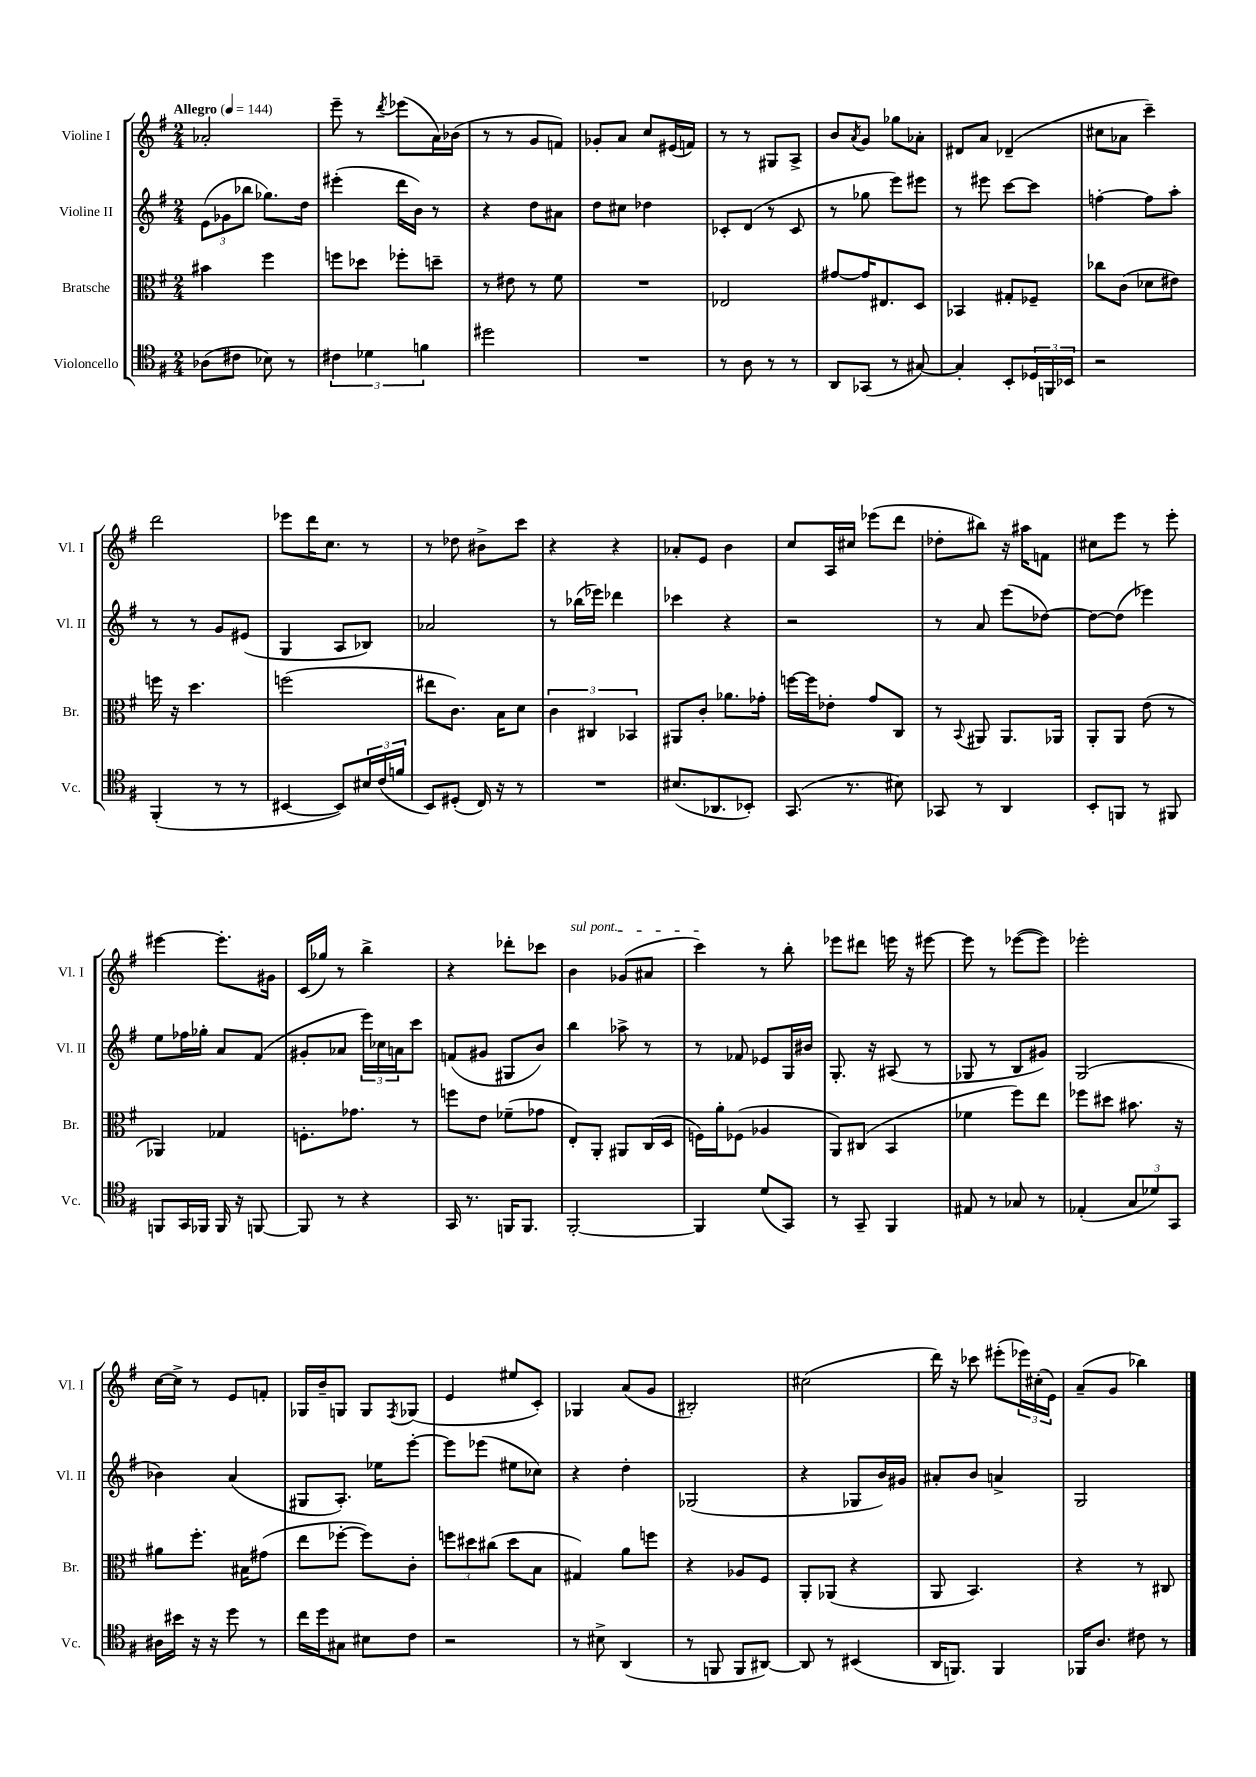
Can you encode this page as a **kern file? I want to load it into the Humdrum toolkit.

**kern	**kern	**kern	**kern
*staff4	*staff3	*staff2	*staff1
*clefC4	*clefC3	*clefG2	*clefG2
*k[f#]	*k[f#]	*k[f#]	*k[f#]
*M2/4	*M2/4	*M2/4	*M2/4
*MM144	*MM144	*MM144	*MM144
(8A-	4b#	(12e	2a-'
.	.	12g-	.
8c#	.	.	.
.	.	12bb-	.
8B-)	4ff#	8.gg-)	.
8r	.	.	.
.	.	16dd	.
=	=	=	=
6c#	8ff	(4eee#'	8eee~
.	8dd-	.	8r
6d-	.	.	.
.	.	.	8qddd
.	8ff-'	16ddd	(8eee-
.	.	16b)	.
6f	.	.	.
.	8dd~	8r	16a)
.	.	.	(16b-
=	=	=	=
2dd#	8r	4r	8r
.	8e#	.	8r
.	8r	8dd	8g
.	8f#	8a#	8f)
=	=	=	=
2r	2r	8dd	8g-'
.	.	8cc#	8a
.	.	4dd-	8cc
.	.	.	(16e#
.	.	.	16f)
=	=	=	=
8r	2E-	8c-'	8r
8A	.	(8d	8r
8r	.	8r	8G#
8r	.	8c-	8A^
=	=	=	=
8AA	[8g#	8r	8b
.	.	.	8qa
(8GG-	16g#]	8gg-	8g
.	8.E#	.	.
8r	.	8eee)	8gg-
[8G#)	8D	8eee#	8a-'
=	=	=	=
4G#']	4BB-	8r	8d#
.	.	8eee#	8a
8BB'	8G#'	[8ccc	(4d-~
24D-	8F-~	8ccc]	.
24FF	.	.	.
24BB-	.	.	.
=	=	=	=
2r	8cc-	[4ff'	8cc#
.	(8c	.	8a-
.	8d-	8ff]	4ccc~)
.	8e#)	8aa'	.
=	=	=	=
(4FF#'	16ff	8r	2ddd
.	16r	.	.
.	4.dd	8r	.
8r	.	8g	.
8r	.	(8e#	.
=	=	=	=
[4BB#	(2ff	4G	8eee-
.	.	.	16ddd
.	.	.	8.cc
8BB#])	.	8A	.
24B#	.	8B-)	8r
(24c	.	.	.
24f	.	.	.
=	=	=	=
8BB)	8ee#	2a-	8r
(8D#'	8.c)	.	8dd-
16C)	.	.	8b#^
16r	16B	.	.
8r	8d	.	8ccc
=	=	=	=
2r	6c	8r	4r
.	.	(16bb-	.
.	6C#	.	.
.	.	16eee-)	.
.	.	4ddd-	4r
.	6BB-	.	.
=	=	=	=
(8.B#	8AA#	4ccc-	8a-'
.	8c'	.	8e
8.AA-	.	.	.
.	8.a-	4r	4b
8BB-')	.	.	.
.	16g-'	.	.
=	=	=	=
(8.GG	[16ff	2r	8cc
.	16ff]	.	.
.	8e-'	.	16A
8.r	.	.	16cc#
.	8g	.	(8eee-
8B#)	8C	.	8ddd
=	=	=	=
8GG-	8r	8r	8dd-'
.	8qqBB	.	.
8r	8AA#	8a	8bb#)
4AA	8.AA#	(8eee	16r
.	.	.	16aa#
.	.	[8dd-)	8f
.	16AA-	.	.
=	=	=	=
8BB'	8AA'	8dd-_	8cc#
8FF	8AA	(8dd-]	8eee
8r	(8e	4eee-)	8r
8FF#	8r	.	8eee'
=	=	=	=
8FF	4AA-)	8ee	[4eee#
16GG	.	16ff-	.
16FF-	.	16gg-'	.
16FF-	4G-	8a	8.eee#']
16r	.	.	.
[8FF	.	(8f#	.
.	.	.	16g#
=	=	=	=
8FF]	8.F'	8g#'	(16c
.	.	.	16gg-)
8r	.	8a-	8r
.	8.g-	.	.
4r	.	24eee)	4bb^
.	.	24cc-	.
.	.	24a	.
.	8r	8ccc	.
=	=	=	=
16GG	8ff	(8f	4r
8.r	.	.	.
.	8e	8g#	.
16FF	(8f-~	8G#	8ddd-'
8.FF	.	.	.
.	8g-	8b)	8ccc-
=	=	=	=
[2FF#'	8E')	4bb	4b
.	8AA'	.	.
.	8AA#	8aa-^	(8g-
.	(16C	8r	8a#
.	16D	.	.
=	=	=	=
4FF#]	16F)	8r	4ccc)
.	16a'	.	.
.	(8F-	8f-	.
(8d	4A-	8e-	8r
8GG)	.	16G	8bb'
.	.	16b#	.
=	=	=	=
8r	8AA)	8.G'	8eee-
8GG~	(8C#	.	8ddd#
.	.	16r	.
4FF#	4BB	(8A#	16eee
.	.	.	16r
.	.	8r	[8eee#
=	=	=	=
8E#	4f-	8G-	8eee#]
8r	.	8r	8r
8G-	8ff#)	8B	([8eee-
8r	8ee	8g#)	8eee-])
=	=	=	=
(4E-'	8ff-	(2G	2eee-'
.	8dd#	.	.
12G	8.b#	.	.
12d-)	.	.	.
12GG	.	.	.
.	16r	.	.
=	=	=	=
16A#	8a#	4b-)	[16cc
16b#	.	.	16cc^]
16r	8.ff#'	.	8r
16r	.	.	.
8dd	.	(4a	8e
.	16B#	.	.
8r	(8g#	.	8f'
=	=	=	=
16cc	8ee	8G#	16G-
16dd	.	.	16b~
8G#	[8ff-'	8.A')	8G
8B#	8ff-])	.	8G
.	.	16ee-	.
.	.	.	8qF#
8c	8c'	[8eee'	(8G-
=	=	=	=
2r	12ff	8eee]	4e
.	12dd#	.	.
.	.	(8eee-	.
.	(12cc#	.	.
.	8dd#	8ee#	8ee#
.	8B	8cc-)	8c')
=	=	=	=
8r	4G#)	4r	4G-
8B#^	.	.	.
(4AA	8a	4dd'	(8a
.	8ff	.	8g
=	=	=	=
8r	4r	(2G-	2B#')
8FF	.	.	.
8FF	8A-	.	.
[8AA#)	8F#	.	.
=	=	=	=
8AA#]	8AA'	4r	(2cc#
8r	(8AA-	.	.
(4BB#	4r	8G-	.
.	.	16b)	.
.	.	16g#	.
=	=	=	=
16AA	8AA	8a#'	16ddd)
8.FF)	.	.	16r
.	4.BB)	8b	8ccc-
4FF	.	4a^	(8eee#'
.	.	.	24eee-)
.	.	.	(24cc#'
.	.	.	24e)
=	=	=	=
16FF-	4r	2G	(8a~
8.A	.	.	.
.	.	.	8g
8c#	8r	.	4bb-)
8r	8C#	.	.
==	==	==	==
*-	*-	*-	*-
